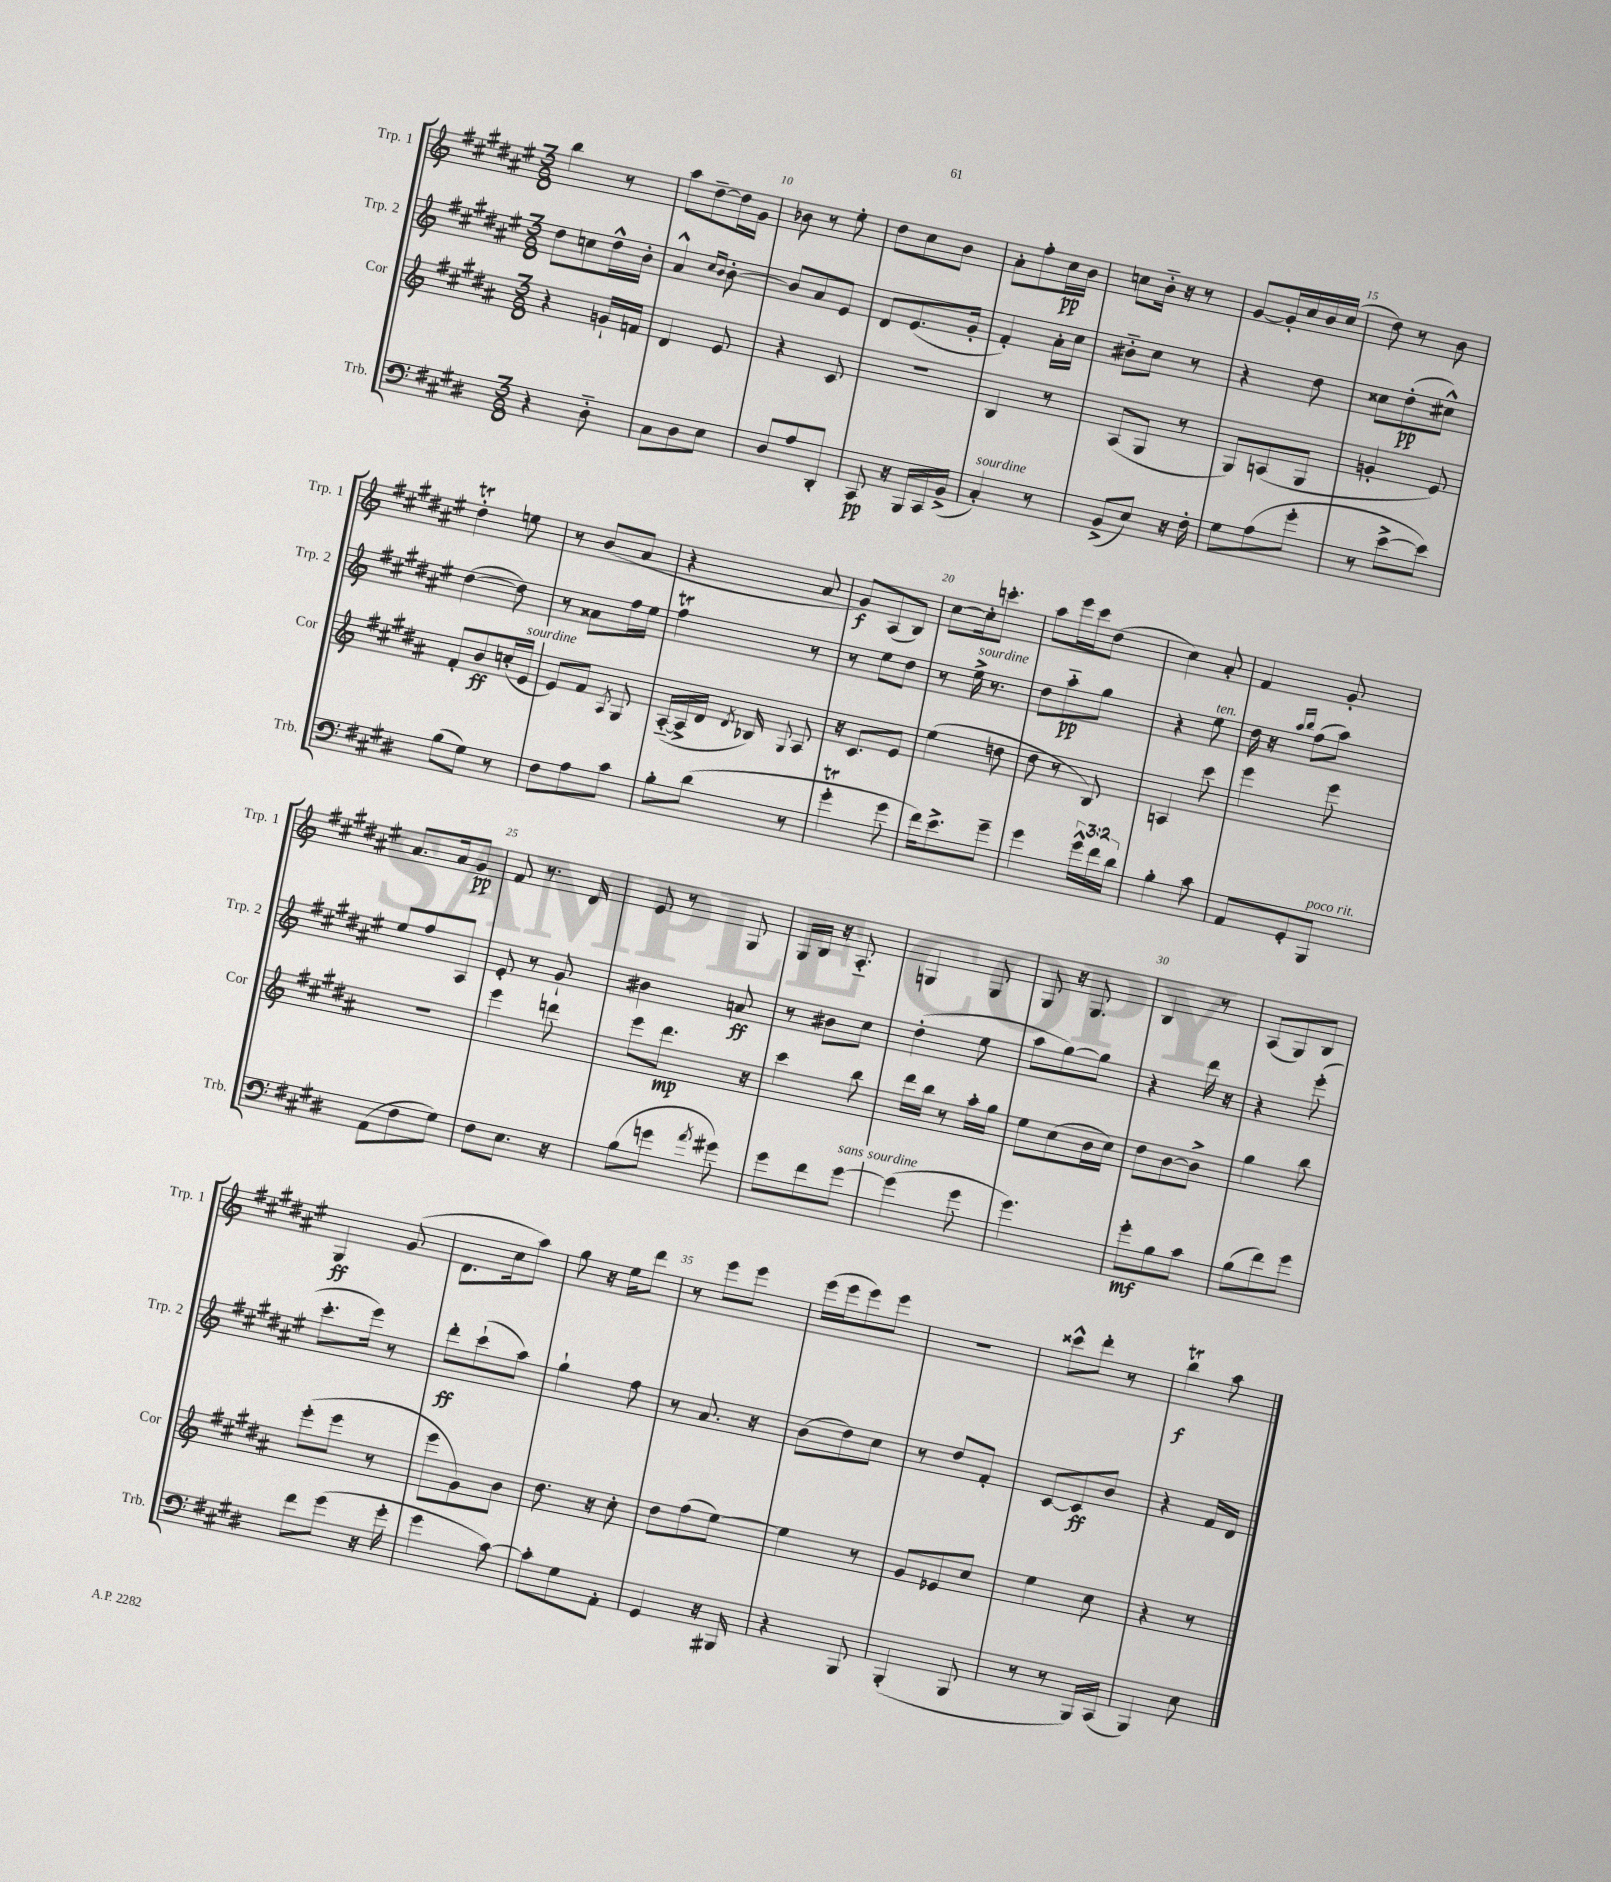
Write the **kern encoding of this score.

**kern	**dynam	**kern	**dynam	**kern	**dynam	**kern	**dynam
*part4	*part4	*part3	*part3	*part2	*part2	*part1	*part1
*staff4	*staff4	*staff3	*staff3	*staff2	*staff2	*staff1	*staff1
*I"Trb.	*	*I"Cor	*	*I"Trp. 2	*	*I"Trp. 1	*
*I'Trb.	*	*I'Cor	*	*I'Trp. 2	*	*I'Trp. 1	*
*clefF4	*	*clefG2	*	*clefG2	*	*clefG2	*
*k[f#c#g#d#]	*	*k[f#c#g#d#a#]	*	*k[f#c#g#d#a#e#]	*	*k[f#c#g#d#a#e#]	*
*M3/8	*	*M3/8	*	*M3/8	*	*M3/8	*
=8	=8	=8	=8	=8	=8	=8	=8
4r	.	4r	.	8dd#\L	.	4bb\	.
.	.	.	.	8ccn\	.	.	.
8D#\	.	16gn`/LL	.	16dd#^^\L	.	8r	.
.	.	16fn/JJ	.	16b'\JJ	.	.	.
=9	=9	=9	=9	=9	=9	=9	=9
8C#\L	.	4d#/	.	4a#^^/	.	8aa#\L	.
8D#\	.	.	.	.	.	[8dd#~\	.
.	.	.	.	16qqcc#/LL	.	.	.
.	.	.	.	16qqb/JJ	.	.	.
8E\J	.	8e/	.	[8b'\	.	16dd#\L]	.
.	.	.	.	.	.	16g#\JJ	.
=10	=10	=10	=10	=10	=10	=10	=10
8D#/L	.	4r	.	8b/L]	.	8b-X\	.
8A/	.	.	.	8a#/	.	8r	.
8DD#'/J	.	8c#/	.	8e#/J	.	8ee#'\	.
=11	=11	=11	=11	=11	=11	=11	=11
8CC#/	pp	4.r	.	8d#/L	.	8dd#\L	.
16r	.	.	.	(8.e#/	.	8cc#\	.
16BBB/LL	.	.	.	.	.	.	.
16CC#/	.	.	.	.	.	8b\J	.
(16BB^/JJ	.	.	.	16g#'/Jk	.	.	.
=12	=12	=12	=12	=12	=12	=12	=12
!LO:TX:a:i:t=sourdine	!	!	!	!	!	!	!
4C#'/)	.	4B/	.	4f#'/)	.	8a#'\L	.
.	.	.	.	.	.	8ff#'\	.
8r	.	8r	.	16a#'\LL	.	16cc#\L	pp
.	.	.	.	16cc#\JJ	.	16b\JJ	.
=13	=13	=13	=13	=13	=13	=13	=13
(8BB^/L	.	(8A#/L	.	8b#X\L	.	8ccn\L	.
8E/J)	.	8G#/J	.	8cc#\J	.	16b\Jk	.
.	.	.	.	.	.	16r	.
16r	.	8r	.	8r	.	8r	.
16F#'\	.	.	.	.	.	.	.
=14	=14	=14	=14	=14	=14	=14	=14
8G#\L	.	8G#/L)	.	4r	.	[8g#/L	.
(8A\	.	(8An/	.	.	.	16g#'/L]	.
.	.	.	.	.	.	16cc#/	.
8g#'\J	.	8G#/J	.	8dd#\	.	16b/	.
.	.	.	.	.	.	(16cc#/JJ	.
=15	=15	=15	=15	=15	=15	=15	=15
8r	.	4gn'/	.	8cc##X\L	.	8dd#\)	.
[8e^\L	.	.	.	(8dd#'\	pp	8r	.
8e\J])	.	8e/)	.	8cc#X^^\J)	.	8b\	.
!!LO:LB:g=z
=16	=16	=16	=16	=16	=16	=16	=16
(8B\L	.	8f#'/L	.	([4dd#\	.	4dd#T'\	.
8G#\J)	.	8b/	ff	.	.	.	.
8r	.	(16ccn'/L	.	8dd#\])	.	8een\	.
!	!	!LO:TX:a:i:t=sourdine	!	!	!	!	!
.	.	16e/JJ	.	.	.	.	.
=17	=17	=17	=17	=17	=17	=17	=17
8F#\L	.	8e/L)	.	8r	.	8r	.
8A\	.	8f#/J	.	8a##X\L	.	(8b/L	.
.	.	8qA#/	.	.	.	.	.
8c#\J	.	8G#/	.	16ff#\L	.	8a#/J	.
.	.	.	.	16ee#\JJ	.	.	.
=18	=18	=18	=18	=18	=18	=18	=18
8B'\L	.	([16A#/LL	.	4ff#T\	.	4r	.
.	.	16A#^/]	.	.	.	.	.
(8d#\J	.	16d#/JJ	.	.	.	.	.
.	.	8qd#/	.	.	.	.	.
.	.	16B-X/)	.	.	.	.	.
.	.	8qqG#/	.	.	.	.	.
8r	.	8A#/	.	8r	.	8a#/	.
=19	=19	=19	=19	=19	=19	=19	=19
4g#t'\	.	16r	.	8r	.	8g#/L)	f
.	.	8.c#/L	.	.	.	.	.
.	.	.	.	8ee#\L	.	(8A#/	.
8g#\	.	8e/J	.	8dd#\J	.	8B/J)	.
=20	=20	=20	=20	=20	=20	=20	=20
16f#\KL)	.	(4ee\	.	8r	.	[8cc#\L	.
8.e^\	.	.	.	.	.	.	.
!	!	!	!	!LO:TX:a:i:t=sourdine	!	!	!
.	.	.	.	16ee#^\	.	16cc#'\k]	.
.	.	.	.	8.r	.	8.cccn'\J	.
8g#~\J	.	8ddn\	.	.	.	.	.
=21	=21	=21	=21	=21	=21	=21	=21
4g#\	.	8dd#\	.	8dd#\L	.	8aa#\L	.
.	.	8r	.	8aa#\	pp	16eee#\L	.
.	.	.	.	.	.	16ccc#\J	.
24g#^^\LL	.	8B/)	.	8gg#\J	.	(8dd#\J	.
24f#\	.	.	.	.	.	.	.
24d#\JJ	.	.	.	.	.	.	.
=22	=22	=22	=22	=22	=22	=22	=22
4B'\	.	4An/	.	4r	.	4cc#\)	.
!	!	!	!	!LO:TX:a:i:t=ten.	!	!	!
8c#\	.	8ccc#\	.	8ee#\	.	8a#'/	.
=23	=23	=23	=23	=23	=23	=23	=23
8AA/L	.	4eee\	.	16dd#\	.	4f#/	.
.	.	.	.	16r	.	.	.
.	.	.	.	16qqaa#/LL	.	.	.
.	.	.	.	16qqbb/JJ	.	.	.
8GG#'/	.	.	.	(8ff#\L	.	.	.
!LO:TX:a:i:t=poco rit.	!	!	!	!	!	!	!
8BBB/J	.	8eee\	.	8aa#\J)	.	8g#'/	.
!!LO:LB:g=z
=24	=24	=24	=24	=24	=24	=24	=24
(8AA\L	.	4.r	.	8ee#/L	.	8.a#/L	.
8F#\	.	.	.	8ff#/	.	.	.
.	.	.	.	.	.	16a#/k	.
8G#\J)	.	.	.	8A#/J	.	8g#/J	pp
=25	=25	=25	=25	=25	=25	=25	=25
8F#\L	.	4eee\	.	8e#'/	.	8f#/	.
8.E\J	.	.	.	8r	.	8.r	.
.	.	8dddn\	.	8g#`/	.	.	.
16r	.	.	.	.	.	16d#/	.
=26	=26	=26	=26	=26	=26	=26	=26
(8B\L	.	8eee\L	.	4b#X\	.	8e#/	.
8gn\J	.	8.ddd#\J	mp	.	.	8r	.
8qa/	.	.	.	.	.	.	.
8g#X\)	.	.	.	8an/	ff	8G#/	.
.	.	16r	.	.	.	.	.
=27	=27	=27	=27	=27	=27	=27	=27
8g#\L	.	4ccc#\	.	8r	.	16G#/LL	.
.	.	.	.	.	.	16B/JJ	.
8f#\	.	.	.	8b#X\L	.	16r	.
.	.	.	.	.	.	8.A#/	.
!LO:TX:a:i:t=sans sourdine	!	!	!	!	!	!	!
[8g#\J	.	8bb\	.	8cc#\J	.	.	.
=28	=28	=28	=28	=28	=28	=28	=28
(4g#\]	.	16ddd#\LL	.	(4dd#'\	.	4Gn/	.
.	.	16bb\JJ	.	.	.	.	.
.	.	8r	.	.	.	.	.
8g#\	.	16aa#'\LL	.	8ee#\	.	8G/	.
.	.	16gg#\JJ	.	.	.	.	.
=29	=29	=29	=29	=29	=29	=29	=29
4.g#\)	.	8ee\L	.	8aa#\L	.	8G#/	.
.	.	(8cc#\	.	[8gg#\)	.	16r	.
.	.	.	.	.	.	8.G#/	.
.	.	16b\L	.	8gg#\J]	.	.	.
.	.	16cc#\JJ)	.	.	.	.	.
=30	=30	=30	=30	=30	=30	=30	=30
8g#'\L	mf	8dd#\L	.	4r	.	4B/	.
8B\	.	[8b\	.	.	.	.	.
8c#\J	.	8b^\J]	.	16ddd#\	.	8r	.
.	.	.	.	16r	.	.	.
=31	=31	=31	=31	=31	=31	=31	=31
(8B\L	.	4gg#\	.	4r	.	(8A#/L	.
8f#\)	.	.	.	.	.	8G#/)	.
8g#\J	.	8bb\	.	(8eee#'\	.	8B/J	.
!!LO:LB:g=z
=32	=32	=32	=32	=32	=32	=32	=32
8f#\L	.	(8eee'\L	.	8.ccc#'\L	.	4G#/	ff
(8g#\J	.	8eee\J	.	.	.	.	.
.	.	.	.	16eee#\Jk)	.	.	.
16r	.	8r	.	8r	.	(8g#/	.
16g#'\	.	.	.	.	.	.	.
=33	=33	=33	=33	=33	=33	=33	=33
4g#\	.	8eee\L	.	8ddd#'\L	ff	8.d#\L	.
.	.	8g#\)	.	(8ccc#`\	.	.	.
.	.	.	.	.	.	16cc#\k	.
[8c#\)	.	8b\J	.	8aa#\J)	.	8aa#\J)	.
=34	=34	=34	=34	=34	=34	=34	=34
8c#'\L]	.	8.dd#\	.	4gg#`\	.	8gg#\	.
8G#\	.	.	.	.	.	16r	.
.	.	16r	.	.	.	16ee#\KL	.
8AA'\J	.	8cc#'\	.	8ff#\	.	8ddd#\J	.
=35	=35	=35	=35	=35	=35	=35	=35
4GG#/	.	8dd#\L	.	8r	.	8r	.
.	.	(8ff#\	.	8.a#/	.	8eee#\L	.
16r	.	[8ee\J)	.	.	.	8eee#\J	.
16BBB#X/	.	.	.	16r	.	.	.
=36	=36	=36	=36	=36	=36	=36	=36
4r	.	4ee\]	.	(8b\L	.	(16eee#\LL	.
.	.	.	.	.	.	16eee#\J	.
.	.	.	.	8dd#\)	.	8eee#\)	.
8BBB/	.	8r	.	8cc#\J	.	8eee#\J	.
=37	=37	=37	=37	=37	=37	=37	=37
(4BBB'/	.	8g#/L	.	8r	.	4.r	.
.	.	8e-X/	.	8dd#/L	.	.	.
8BBB/	.	8cc#/J	.	8f#'/J	.	.	.
=38	=38	=38	=38	=38	=38	=38	=38
8r	.	4ee\	.	[8c#/L	.	8ccc##X^^\L	.
8r	.	.	.	8c#/]	ff	8ddd#'\J	.
16BBB/LL)	.	8cc#\	.	8b/J	.	8r	.
(16CC#/JJ	.	.	.	.	.	.	.
=39	=39	=39	=39	=39	=39	=39	=39
4BBB/)	.	4r	.	4r	.	4bbT\	f
8E\	.	8r	.	16f#/LL	.	8aa#\	.
.	.	.	.	16d#/JJ	.	.	.
==	==	==	==	==	==	==	==
*-	*-	*-	*-	*-	*-	*-	*-
